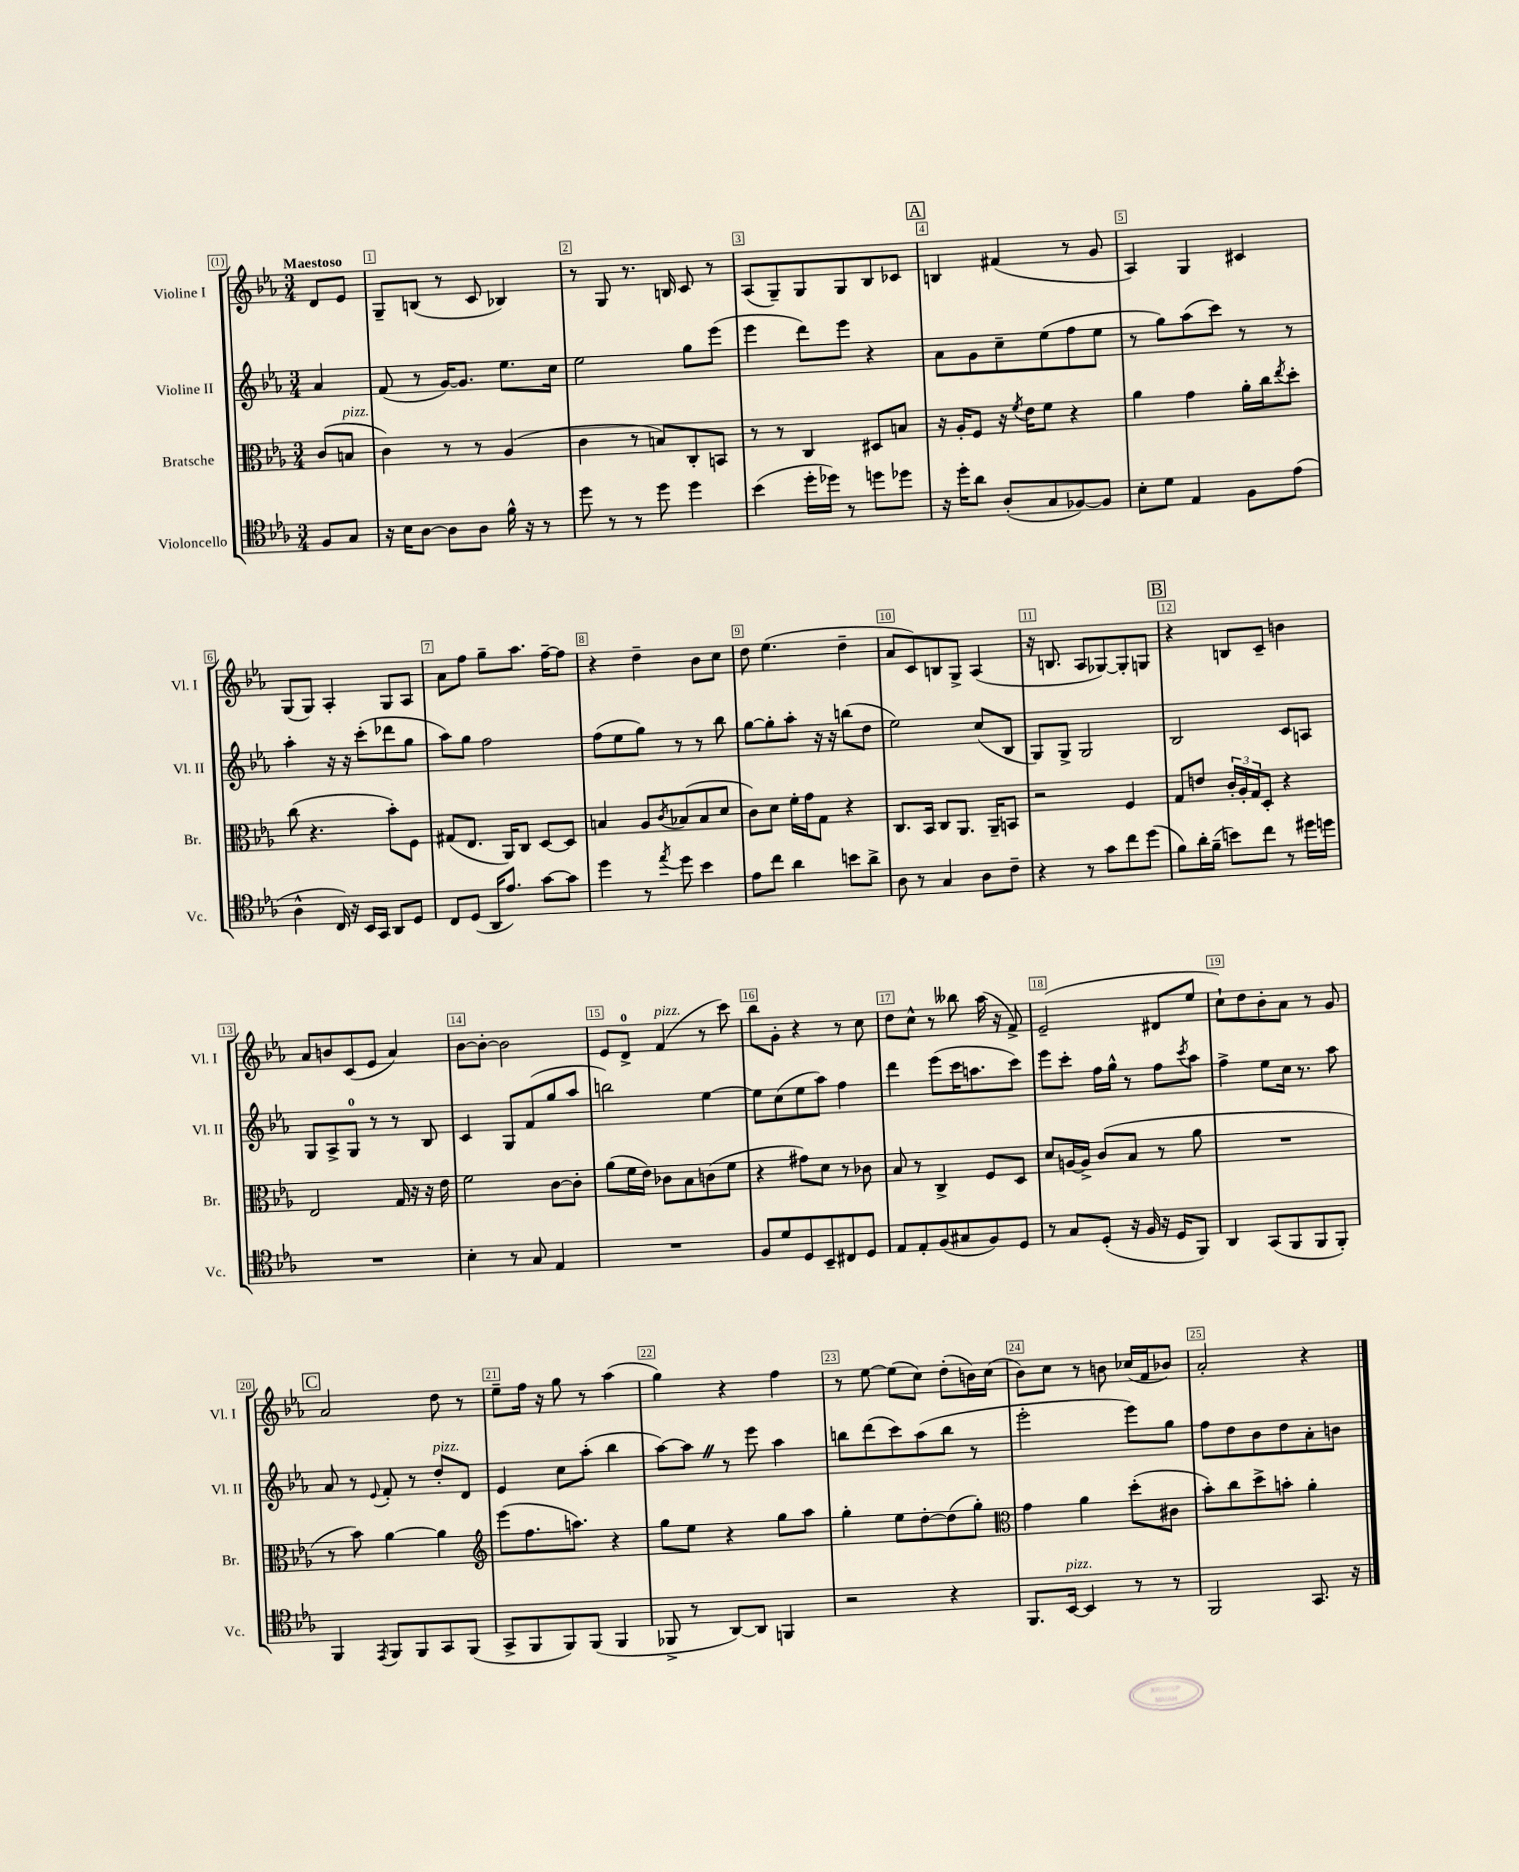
<<
\new StaffGroup <<
\new Staff = "s0" \with { instrumentName = "Violine I" shortInstrumentName = "Vl. I" } {
    \clef treble \key ees \major \numericTimeSignature \time 3/4 \partial 4 \tempo "Maestoso"
    d'8 ees'8 |
    g8-- b8( r8 c'8 bes4) |
    r8 g8 r8. b16 c'8 r8 |
    aes8( g8--) g8 g8 bes8 ces'8 |
    \mark \markup { \box "A" } b4 fis'4( r8 g'8 |
    aes4) g4 cis'4 |
    g8( g8) aes4-. g8 aes8 |
    aes'8 f''8 g''8-- aes''8. f''16~-- f''8 |
    r4 d''4-- bes'8 c''8 |
    d''8 ees''4.( d''4-- |
    aes'8 c'8) b8 g8-> aes4( |
    r16 b8. aes8 ges8~) ges8-. g8 |
    \mark \markup { \box "B" } r4 b8 c'8-- b'4 |
    aes'8 b'8 c'8( ees'8 aes'4) |
    bes'8~ bes'8~-. bes'2 |
    ees'8 d'8-0-> f'4^\markup { \italic "pizz." }( r8 c'''8) |
    bes''8 g'8-. r4 r8 c''8 |
    d''8 c''8-^ r8 beses''8 aes''16( r16 f'8->) |
    ees'2--( dis'8 ees''8 |
    c''8-!) d''8 bes'8-. aes'8 r8 g'8 |
    \mark \markup { \box "C" } aes'2 d''8 r8 |
    ees''8-- f''16 r16 g''8 r8 aes''4( |
    g''4) r4 f''4 |
    r8 ees''8~ ees''8( c''8) d''8-.( b'16) c''16( |
    bes'8) c''8 r8 b'8 ces''16( f'16 bes'8) |
    aes'2-. r4 \bar "|." |
}
\new Staff = "s1" \with { instrumentName = "Violine II" shortInstrumentName = "Vl. II" } {
    \clef treble \key ees \major \numericTimeSignature \time 3/4 \partial 4
    aes'4 |
    f'8( r8 g'16~) g'8. ees''8. c''16 |
    ees''2 g''8 ees'''8( |
    ees'''4 d'''8) ees'''8 r4 |
    \mark \markup { \box "A" } aes'8 g'8 c''8-- ees''8( f''8 ees''8 |
    r8 g''8) aes''8( c'''8) r8 r8 |
    aes''4-. r16 r16 c'''8-.( des'''8 g''8 |
    aes''8) g''8 f''2 |
    f''8( ees''8 g''8) r8 r8 bes''8 |
    g''8~ g''8-. aes''8-. r16 r16 b''8( d''8 |
    ees''2) c''8( bes8 |
    g8) g8-> g2 |
    \mark \markup { \box "B" } bes2 c'8 a8 |
    g8 aes8-> g8-0 r8 r8 bes8 |
    c'4 g8 f'8( g''8 aes''8 |
    b''2) ees''4~ |
    ees''8 c''8( ees''8 aes''8) f''4 |
    d'''4 ees'''8( c'''16 a''8. c'''8) |
    ees'''8 c'''8-. f''16 g''16-^ r8 f''8 \acciaccatura { c'''8 } aes''8 |
    f''4-> ees''8 c''16 r8. aes''8 |
    \mark \markup { \box "C" } aes'8 r8 \appoggiatura { ees'8 } f'8-. r8 d''8-.^\markup { \italic "pizz." } d'8 |
    ees'4 c''8 aes''8-.( bes''4 |
    aes''8~) aes''8 \once \override BreathingSign.text = \markup { \musicglyph "scripts.caesura.straight" } \breathe r8 ees'''8 aes''4 |
    b''8 d'''8( c'''8) aes''8( b''8 r8 |
    ees'''2-. ees'''8) g''8 |
    f''8 d''8 bes'8 d''8 aes'8-. b'8 \bar "|." |
}
\new Staff = "s2" \with { instrumentName = "Bratsche" shortInstrumentName = "Br." } {
    \clef alto \key ees \major \numericTimeSignature \time 3/4 \partial 4
    c'8( b8^\markup { \italic "pizz." } |
    c'4) r8 r8 aes4( |
    c'4 r8 b8) c8-. b,8 |
    r8 r8 c4 dis8 b8 |
    \mark \markup { \box "A" } r16 aes16-. f8 r16 \acciaccatura { f'8 } ees'16 f'8 r4 |
    aes'4 g'4 aes'16-. c''16 \acciaccatura { ees''8 } d''8-. |
    c''8( r4. bes'8-.) f8 |
    gis8( ees8. aes,16) c8 d8~ d8 |
    b4 aes8 \acciaccatura { c'8 } bes8( bes8 d'8 |
    c'8) d'8 f'16-. g'16 g8 r4 |
    c8. bes,16 c8 aes,8. aes,16-- b,8 |
    r2 f4 |
    \mark \markup { \box "B" } g8 e'8 \tuplet 3/2 { c'16-. aes16-. g16 } d8-. r4 |
    ees2 g16 r16 r16 ees'16 |
    f'2 c'8~ c'8-. |
    aes'8( f'16 ees'16) ces'8 bes8 c'8( f'8 |
    r4 gis'8) d'8 r8 ces'8 |
    bes8 r8 c4-> f8 d8 |
    d'8 a16~ a16-> c'8( bes8 r8 aes'8 |
    R2. |
    \mark \markup { \box "C" } r8 bes'8) aes'4~ aes'4 |
    \clef treble ees'''8( f''8. a''8.) r4 |
    g''8 ees''8 r4 g''8 aes''8 |
    g''4-. ees''8 d''8~-. d''8( g''8-.) |
    \clef alto g'4 aes'4 d''8-.( cis'8 |
    bes'8-.) c''8 d''8-> b'8-. aes'4-. \bar "|." |
}
\new Staff = "s3" \with { instrumentName = "Violoncello" shortInstrumentName = "Vc." } {
    \clef tenor \key ees \major \numericTimeSignature \time 3/4 \partial 4
    f8 g8 |
    r16 bes16 aes8~ aes8 aes8 f'16-^ r16 r8 |
    d''8 r8 r8 d''8 d''4 |
    bes'4( d''16-. des''16) r8 d''8 des''8 |
    \mark \markup { \box "A" } r16 d''16-. aes'8 aes8-.( g8 fes8~) fes8 |
    bes8-. d'8 ees4 f8 ees'8( |
    aes4-^ c16) r16 bes,16 g,16 aes,8 d8 |
    c8 d8( aes,16 ees'8.) g'8~ g'8 |
    d''4 r8 \acciaccatura { ees''8 } d''8 bes'4 |
    ees'8 c''8 aes'4 b'8 aes'8-> |
    aes8 r8 g4 aes8 c'8-- |
    r4 r8 g'8 c''8 d''8( |
    \mark \markup { \box "B" } f'8) aes'16-. f'16--( b'8) c''8 r8 dis''16 d''16 |
    R2. |
    bes4-. r8 g8 ees4 |
    R2. |
    f8 d'8 d8 bes,8-- cis8 d8 |
    ees8 ees8-. f8( gis8 f8) d8 |
    r8 g8 d8-.( r16 f16 r16 d16 f,8) |
    aes,4 g,8( f,8 f,8 f,8-.) |
    \mark \markup { \box "C" } f,4 \acciaccatura { ees,8 } f,8 f,8 g,8 f,8( |
    g,8-> f,8 f,8) f,8( f,4 |
    fes,8-> r8 aes,8~) aes,8 f,4 |
    r2 r4 |
    f,8. bes,16~^\markup { \italic "pizz." } bes,4 r8 r8 |
    f,2 g,8. r16 \bar "|." |
}
>>
>>
\layout { \context { \Score \override BarNumber.break-visibility = ##(#f #t #t) barNumberVisibility = #all-bar-numbers-visible \override BarNumber.stencil = #(make-stencil-boxer 0.1 0.3 ly:text-interface::print) } }
